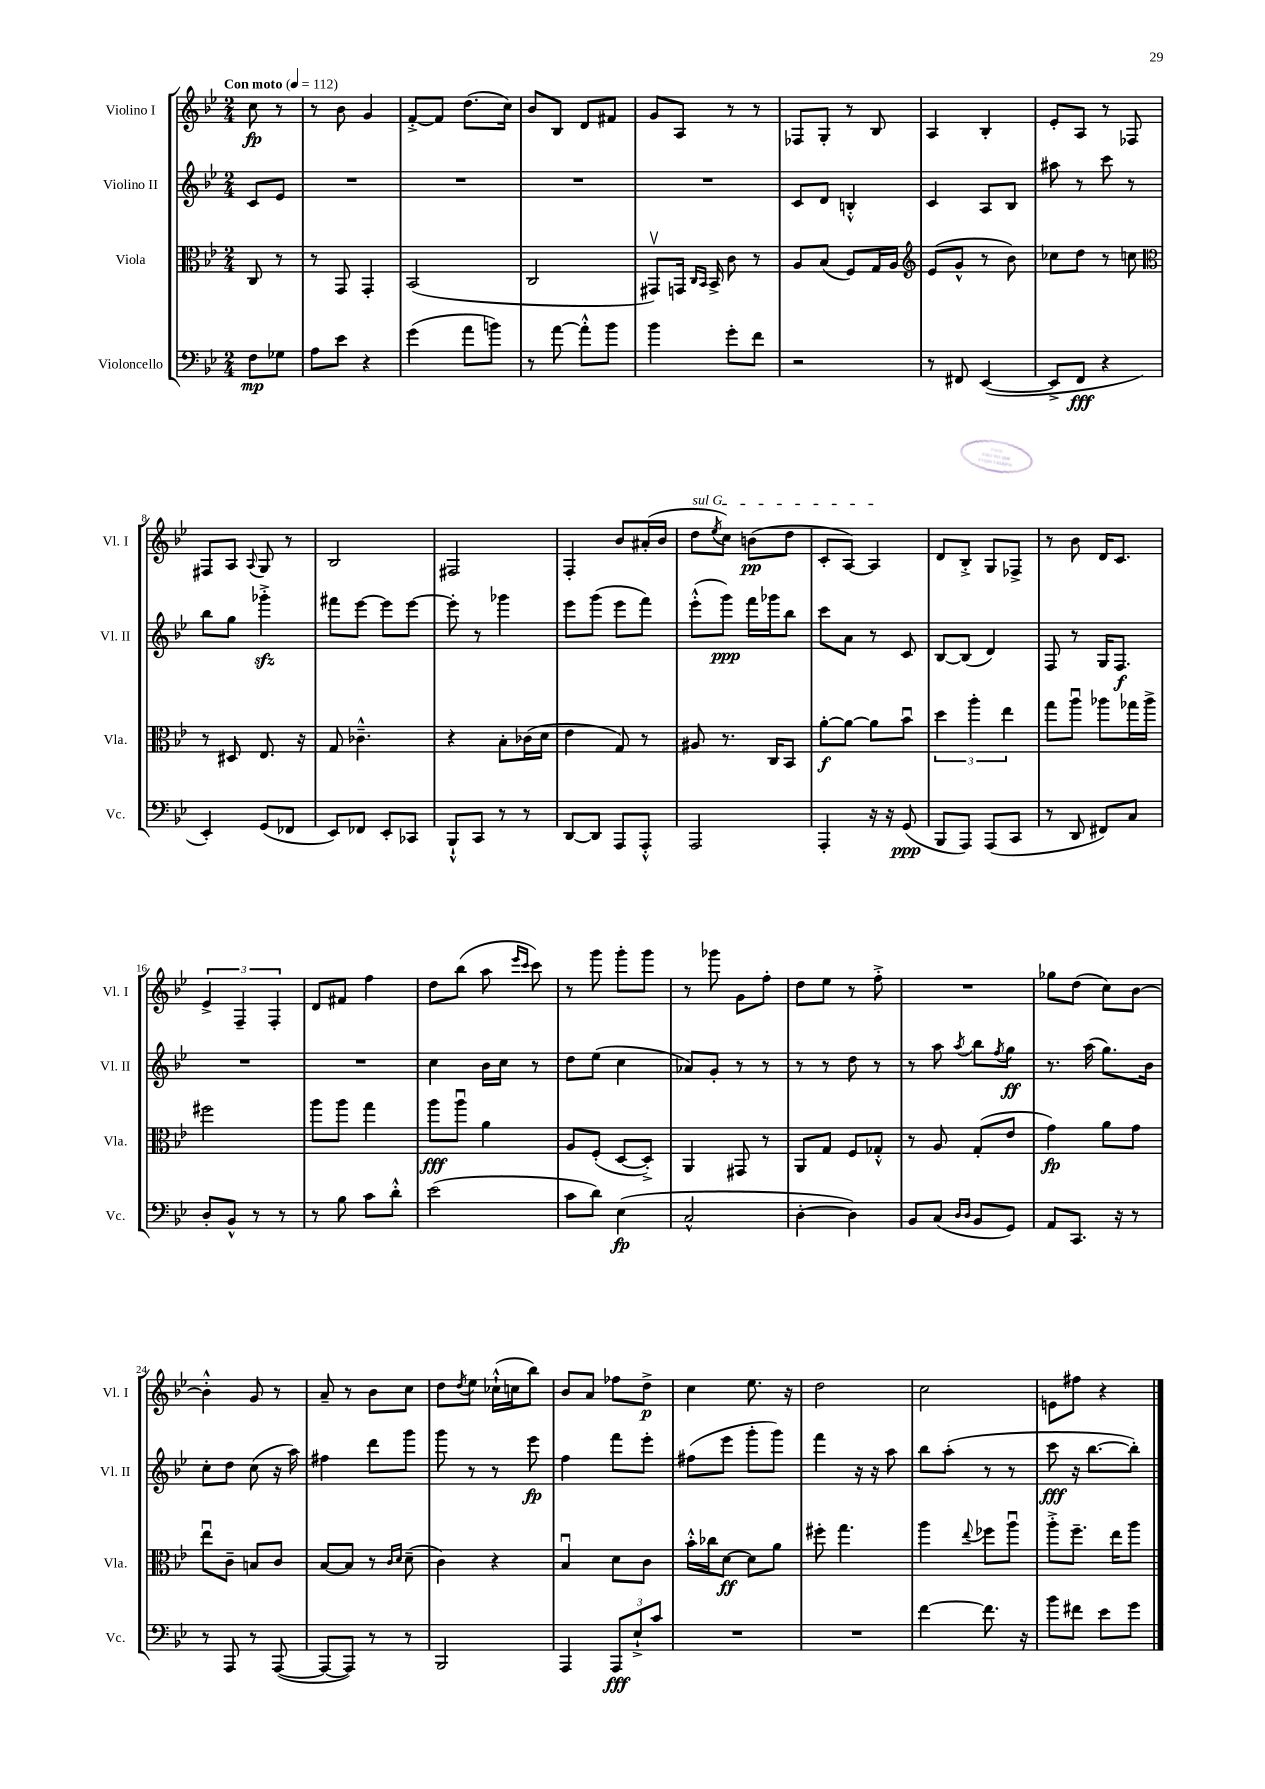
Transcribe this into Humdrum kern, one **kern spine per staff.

**kern	**kern	**kern	**kern
*staff4	*staff3	*staff2	*staff1
*clefF4	*clefC3	*clefG2	*clefG2
*k[b-e-]	*k[b-e-]	*k[b-e-]	*k[b-e-]
*M2/4	*M2/4	*M2/4	*M2/4
*MM112	*MM112	*MM112	*MM112
8F	8C	8c	8cc
8G-	8r	8e-	8r
=	=	=	=
8A	8r	2r	8r
8e-	8GG	.	8b-
4r	4GG'	.	4g
=	=	=	=
(4g	(2BB-	2r	[8f'^
.	.	.	8f]
8a	.	.	(8.dd
8b)	.	.	.
.	.	.	16cc)
=	=	=	=
8r	2C	2r	8b-
[8a	.	.	8B-
8a'^^]	.	.	8d
8b-	.	.	8f#
=	=	=	=
4b-	8GG#v)	2r	8g
.	16GG	.	8A
.	16qqC	.	.
.	16qqBB-	.	.
.	16BB-^	.	.
8g'	8c	.	8r
8f	8r	.	8r
=	=	=	=
2r	8A	8c	8F-
.	(8B-	8d	8G'
.	8F)	4B'^^	8r
.	16G	.	8B-
.	16A	.	.
=	=	=	=
*	*clefG2	*	*
8r	(8e-	4c	4A
8FF#	8g^^	.	.
([4EE-	8r	8A	4B-'
.	8b-)	8B-	.
=	=	=	=
8EE-^]	8cc-	8aa#	8e-'
8FF	8dd	8r	8A
4r	8r	8ccc	8r
.	8cc	8r	8F-
=	=	=	=
*	*clefC3	*	*
4EE-')	8r	8bb-	8F#
.	8D#	8gg	8A
.	.	.	8qqA
(8GG	8.E-	4ggg-'^	8G
8FF-	.	.	8r
.	16r	.	.
=	=	=	=
8EE-)	8G	8fff#	2B-
8FF-	4.c-~^^	[8eee-	.
8EE-'	.	8eee-]	.
8CC-	.	[8eee-	.
=	=	=	=
8BBB-`^^	4r	8eee-']	2F#
8CC	.	8r	.
8r	8B-'	4ggg-	.
8r	(16c-	.	.
.	16d	.	.
=	=	=	=
[8DD	4e-	8eee-	4F'
8DD]	.	(8ggg	.
8AAA	8G)	8eee-	8b-
8AAA'^^	8r	8fff)	(16a#'
.	.	.	16b-
=	=	=	=
2AAA	8A#	(8eee-'^^	8dd
.	.	.	8qee-
.	8.r	8ggg)	8cc)
.	.	16fff	(8b
.	16C	16ggg-	.
.	8BB-	8bb-	8dd
=	=	=	=
4AAA'	[8a'	8ccc	8c'
.	8a_	8a	[8A)
16r	8a]	8r	4A]
16r	.	.	.
(8GG	8b-u	8c	.
=	=	=	=
8BBB-	6dd	[8B-	8d
8AAA)	.	(8B-]	8B-'^
.	6aa'	.	.
(8AAA	.	4d)	8G
.	6ee-	.	.
8CC	.	.	8F-^
=	=	=	=
8r	8gg	8F	8r
8DD	8aau	8r	8b-
8FF#)	8aa-	16G	16d
.	.	8.F	8.c
8C	16gg-	.	.
.	16aa-^	.	.
=	=	=	=
8D'	2ff#	2r	6e-^
8BB-^^	.	.	.
.	.	.	6F~
8r	.	.	.
.	.	.	6F'
8r	.	.	.
=	=	=	=
8r	8aa	2r	8d
8B-	8aa	.	8f#
8c	4gg	.	4ff
8d'^^	.	.	.
=	=	=	=
(2e-	8aa	4cc	8dd
.	8aau	.	(8bb-
.	4a	16b-	8aa
.	.	16cc	.
.	.	.	16qqeee-
.	.	.	16qqccc
.	.	8r	8ccc)
=	=	=	=
8c	8A	8dd	8r
8d)	(8F'	(8ee-	8ggg
(4E-	[8D	4cc	8ggg'
.	8D'^])	.	8ggg
=	=	=	=
2C^^	4AA	8a-)	8r
.	.	8g'	8ggg-
.	8GG#	8r	8g
.	8r	8r	8ff'
=	=	=	=
[4D'	8AA	8r	8dd
.	8G	8r	8ee-
4D])	8F	8dd	8r
.	8G-'^^	8r	8ff'^
=	=	=	=
8BB-	8r	8r	2r
(8C	8A	8aa	.
16qqD	.	.	.
16qqD	.	8qaa	.
8BB-	(8G'	8bb-	.
.	.	8qff	.
8GG)	8e-	8gg	.
=	=	=	=
8AA	4g)	8.r	8gg-
8.CC	.	.	(8dd
.	.	(16aa	.
.	8a	8.gg)	8cc)
16r	.	.	.
8r	8g	.	[8b-
.	.	16b-	.
=	=	=	=
8r	8ee-u	8cc'	4b-'^^]
8AAA	8c~	8dd	.
8r	8B	(8cc	8g
([8AAA	8c	16r	8r
.	.	16aa)	.
=	=	=	=
8AAA_	[8B-	4ff#	8a~
8AAA])	8B-]	.	8r
8r	8r	8ddd	8b-
.	16qqc	.	.
.	16qqd	.	.
8r	(8d~	8ggg	8cc
=	=	=	=
2BBB-	4c)	8ggg	8dd
.	.	.	8qdd
.	.	8r	8ee-
.	4r	8r	(16cc-`^^
.	.	.	16cc
.	.	8eee-	8bb-)
=	=	=	=
4AAA	4B-u	4ff	8b-
.	.	.	8a
12AAA	8d	8fff	8ff-
12E-`^	.	.	.
.	8c	8eee-'	8dd^
12c	.	.	.
=	=	=	=
2r	16b-'^^	(8ff#	4cc
.	16cc-	.	.
.	[8d	8eee-	.
.	8d]	8ggg'	8.ee-
.	8a	8ggg)	.
.	.	.	16r
=	=	=	=
2r	8ff#'	4fff	2dd
.	4.gg	.	.
.	.	16r	.
.	.	16r	.
.	.	8aa	.
=	=	=	=
[4f	4aa	8bb-	2cc
.	.	(8aa'	.
.	8qqee-	.	.
8.f]	8ff-	8r	.
.	8aau	8r	.
16r	.	.	.
=	=	=	=
8b-	8aa'^	8ccc	8e
8f#	8.ff~	16r	8ff#
.	.	[8.bb-	.
8e-	.	.	4r
.	16ee-	.	.
8g	8aa	8bb-'])	.
==	==	==	==
*-	*-	*-	*-
